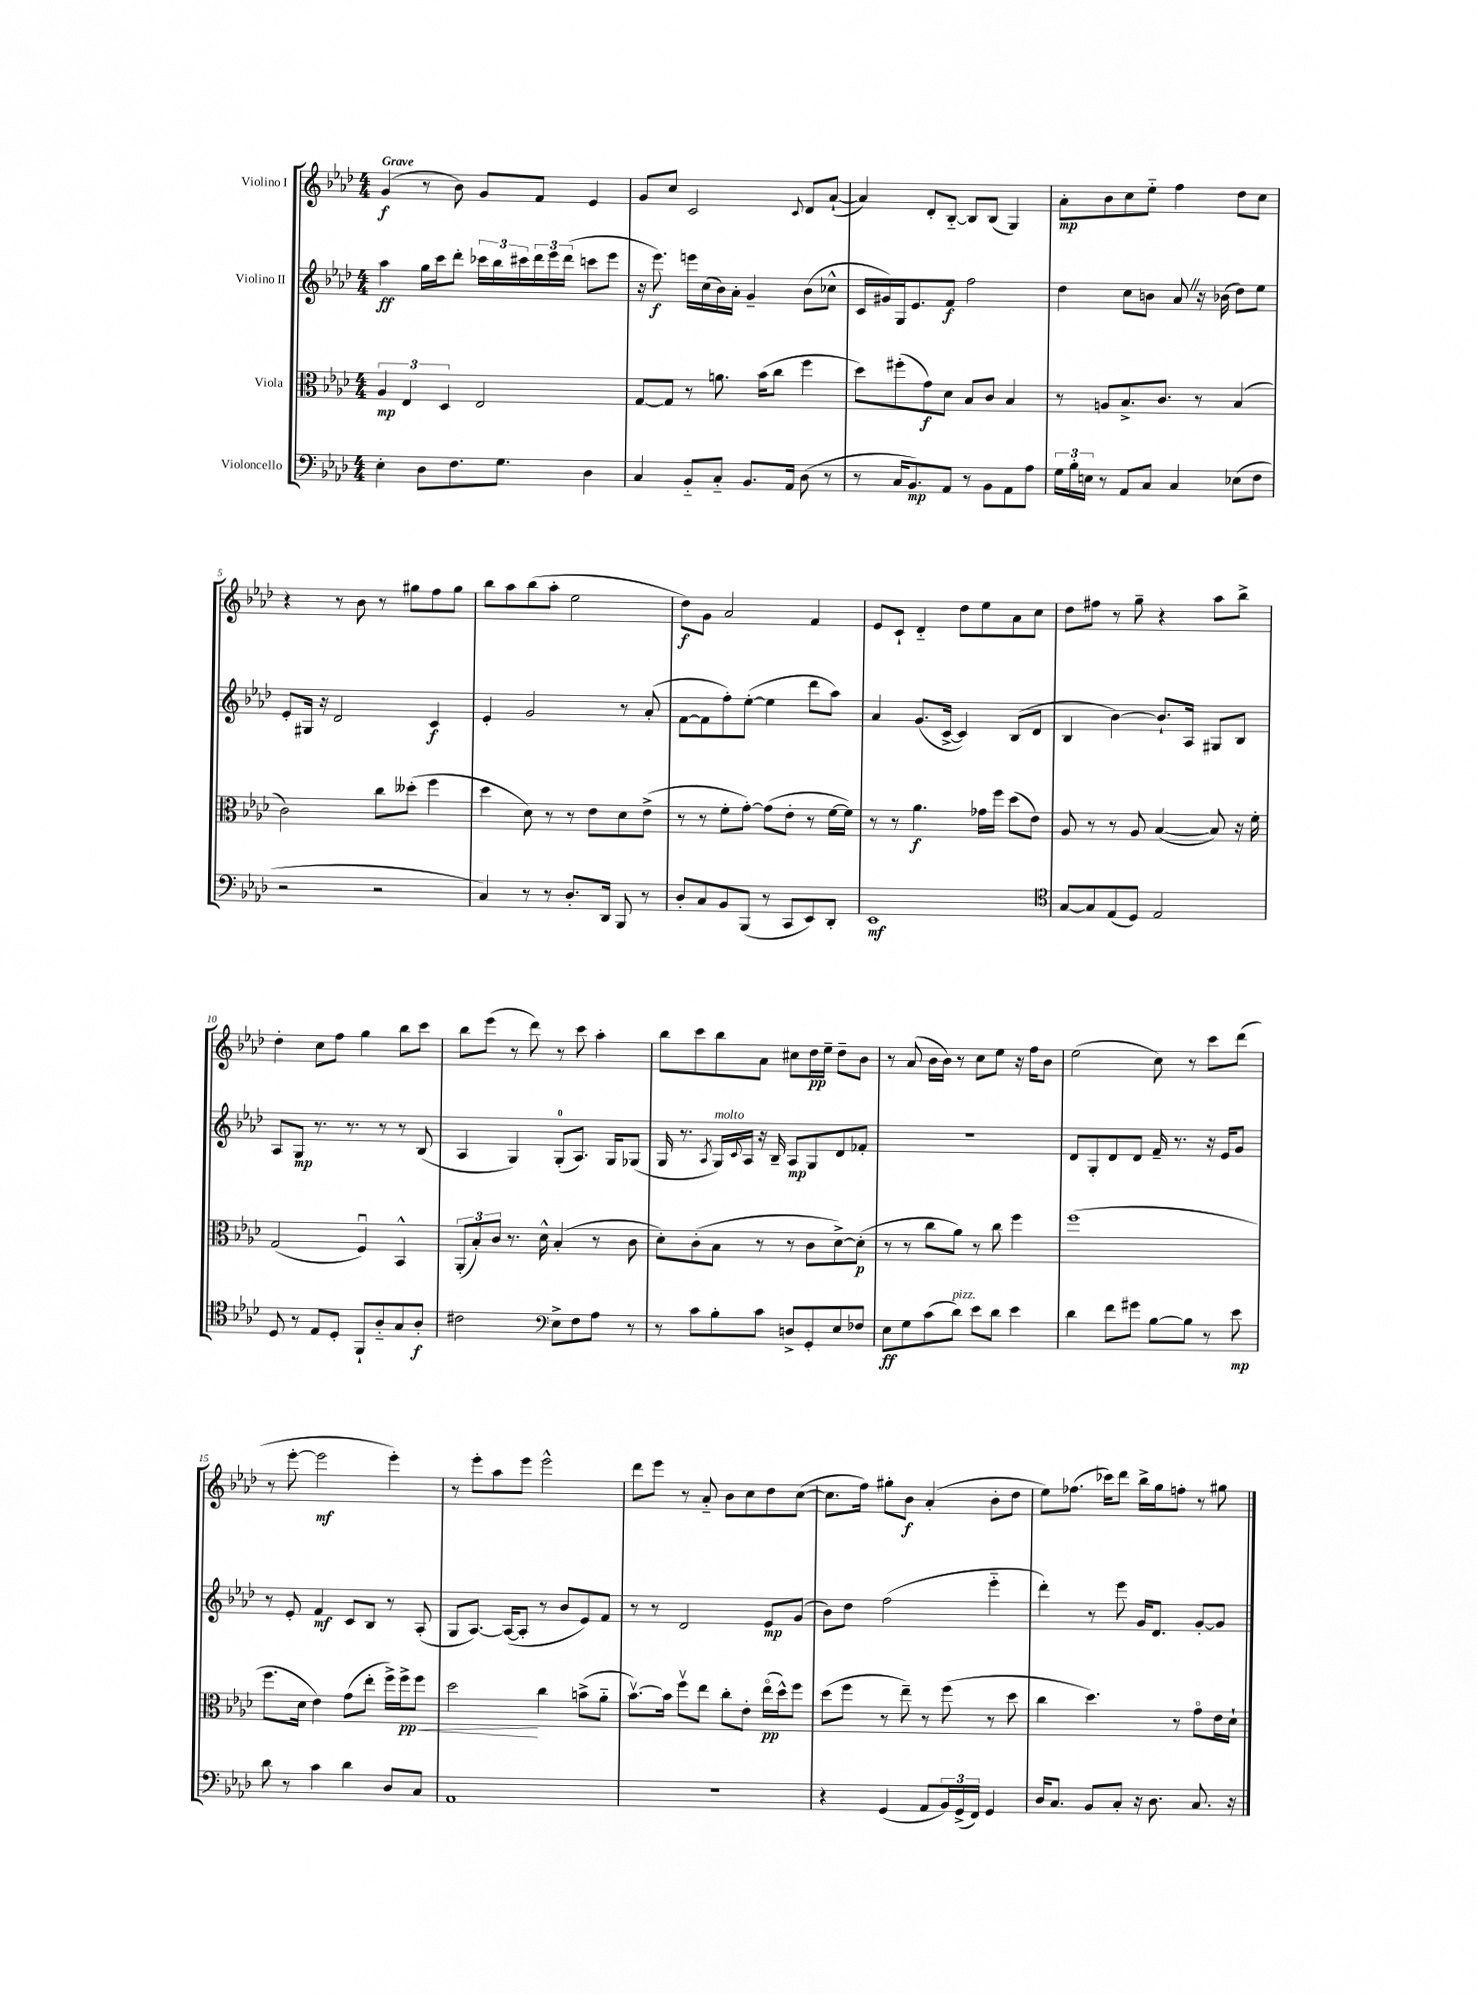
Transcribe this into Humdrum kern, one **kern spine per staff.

**kern	**kern	**kern	**kern
*staff4	*staff3	*staff2	*staff1
*clefF4	*clefC3	*clefG2	*clefG2
*k[b-e-a-d-]	*k[b-e-a-d-]	*k[b-e-a-d-]	*k[b-e-a-d-]
*M4/4	*M4/4	*M4/4	*M4/4
4E-'	6A-	4aa-	(4g
.	6E-	.	.
8D-	.	16gg	8r
.	.	16ccc	.
.	6D-	.	.
8.F	.	8ddd-'	8b-)
.	2E-	24ccc-	8g
.	.	24bb-	.
8.G	.	.	.
.	.	24ccc#	.
.	.	24ddd-	8f
.	.	24eee-	.
.	.	(24ddd-	.
4D-	.	8ccc	4e-
.	.	8eee-	.
=	=	=	=
4C	[8G	16r	8g
.	.	8.eee-)	.
.	8G]	.	8cc
8BB-'~	8r	16eee	2c
.	.	(16cc	.
8C'~	8.a	16b-)	.
.	.	16a-'	.
8.BB-	.	4g~	.
.	(16b-	.	.
.	8cc	.	.
16AA-	.	.	.
.	.	.	8qqc
(8D-	4ff	(8b-	8d-
8r	.	8cc-^^	([8a-`
=	=	=	=
8r	8dd-)	16c	4a-])
.	.	16g#)	.
16C	(8ff#'	16G	.
8.BB-)	.	8.e-	.
.	8g)	.	8d-'
8AA-	8d-	8f	[8B-'~
8r	8B-	2ff	8B-]
8BB-	8c	.	(8B-
8AA-	4B-	.	4G)
8A-	.	.	.
=	=	=	=
24G	8r	4dd-	8a-'
24B-'	.	.	.
24E	.	.	.
8r	8A	.	8b-
8AA-	8.B-^	8cc	8cc
8C	.	8b	8ee-'~
.	8.c	.	.
4C	.	8a-	4ff
.	8r	16r	.
.	.	(16b-	.
(8E-	(4B-	8dd-)	8dd-
8F	.	8ee-	8cc
=	=	=	=
2r	2c)	8e-'	4r
.	.	16G#	.
.	.	16r	.
.	.	2d-	8r
.	.	.	8b-
2r	8cc	.	8r
.	(8dd--'	.	8gg#
.	4ff	4c	8ff
.	.	.	8gg#
=	=	=	=
4C)	4dd-	4e-'	8bb-
.	.	.	8aa-
8r	8d-)	2g	(8bb-
8r	8r	.	8aa-'
8.D-'	8r	.	2ee-
.	8e-	.	.
16DD-	.	.	.
8BBB-	8d-	8r	.
8r	(8e-^	(8a-'	.
=	=	=	=
8D-'	8r	[8f	8dd-)
8C	8r	8f]	8g
8BB-	8f'	8ff')	2a-
(8BBB-	[8g')	([8ee-'	.
8r	(8g]	4ee-]	.
8CC	8e-'	.	.
8EE-)	8r	8ddd-	4f
8DD-'	[16f	8aa-)	.
.	16f])	.	.
=	=	=	=
1EE-	8r	4a-	8e-
.	8r	.	8c`
.	4.a-	(8.g	4d-'~
.	.	[16c^	.
.	.	4c])	8dd-
.	16g-	.	8ee-
.	16ff	.	.
.	(8dd-	(8B-	8a-
.	8e-)	8d-	8cc
=	=	=	=
*clefC4	*	*	*
[8G	8A-	4B-	8dd-
8G]	8r	.	8ff#
(8E-	8r	[4b-)	8r
8D-)	8A-	.	8gg~
2E-	([4B-	8.b-`]	4r
.	.	16A-	.
.	8B-])	8G#	8aa-
.	16r	8B-	8bb-^
.	16f'	.	.
=	=	=	=
8D-	(2G	8A-	4dd-'
8r	.	8G	.
8E-	.	8.r	8cc
8D-'	.	.	8ff
.	.	8.r	.
8FF`	4Fu)	.	4gg
8A-'~	.	8r	.
8G	4BB-^^	8r	8bb-
8A-'	.	(8B-	8ccc
=	=	=	=
2c#	(12AA-'	4A-	8bb-
.	12B-')	.	.
.	.	.	(8eee-
.	12c	.	.
.	8.r	4G)	8r
.	.	.	8ddd-)
.	16d-^^	.	.
*clefF4	*	*	*
8E-^	(4B-'	(8G'	8r
8F	.	8.A-)	8ccc
8A-	8r	.	4aa-'
.	.	16G	.
8r	8c	(8G-	.
=	=	=	=
8r	8d-')	16G	8bb-
.	.	8.r	.
8c	(8c'	.	8ccc
.	.	8qA-	.
8B-'	8B-	16G)	8bb-
.	.	8qqc	.
.	.	16A-	.
8c	8r	16r	8a-
.	.	16B-~	.
8D^	8r	8A-	8cc#
8GG'	8c	8G	16dd-
.	.	.	16ee-~
8E-	[8d-^)	8d-	8dd-~
8F-	(8d-']	8f-'	8b-
=	=	=	=
8E-	8r	1r	8r
8G	8r	.	(8a-
(8c	8cc	.	16b-
.	.	.	16b-)
8d-)	8a-)	.	8r
8e-	8r	.	8cc
8d-	8cc	.	8ee-
4e-	4ff	.	16r
.	.	.	16ff
.	.	.	8b-
=	=	=	=
4d-	(1ff	8d-	(2ee-
.	.	8G'	.
8f	.	8d-	.
8g#	.	8d-	.
[8B-	.	16f~	8cc)
.	.	8.r	.
8B-]	.	.	8r
8r	.	16r	8ccc
.	.	16e-	.
8e-	.	8g	(8ddd-
=	=	=	=
8d-	8.ff	8r	8r
8r	.	8e-'	[8eee-'
.	16d-	.	.
4c	4e-)	4f	2eee-]
4d-	(8g	8c	.
.	8ee-'	8B-	.
8D-	16ff^)	8r	4eee-')
.	16ff^	.	.
8C	8ff	(8A-'	.
=	=	=	=
1AA-	2dd-	8G	8r
.	.	[8.A-)	8eee-'
.	.	.	8aa-
.	.	(16A-_	.
.	.	8A-']	8eee-
.	4cc	8r	2eee-^^
.	.	8b-	.
.	(8b^	8e-)	.
.	8a-'~	8f	.
=	=	=	=
1r	[8.b-v)	8r	8ddd-
.	.	8r	8eee-
.	16b-]	.	.
.	8ffv	2d-	8r
.	8ee-	.	8a-'~
.	8cc'	.	8b-
.	8e-'	.	8cc
.	(16ee-o	8e-	8dd-
.	16dd-^^)	.	.
.	8ff	(8g	([8cc
=	=	=	=
4r	(8dd-	8b-)	8.cc]
.	8ff	8dd-	.
.	.	.	16ff)
(4GG	8r	(2ff	8gg#'
.	8ee-~)	.	8b-
8AA-	8r	.	(4a-'
24BB-)	(8ff	.	.
(24GG^	.	.	.
24FF)	.	.	.
4GG	8r	4eee-'~	8b-'
.	8dd-	.	8dd-
=	=	=	=
16D-	4cc	4ddd-')	8ee-)
8.C	.	.	.
.	.	.	(8.ff-
8BB-	4.dd-)	8r	.
.	.	.	16ccc-)
8C'	.	8eee-	8ddd-
16r	.	16g	16bb-^
8.D-	.	8.d-	16gg
.	8r	.	8ff'
8.C	8go	[8g'	8r
.	16e-	8g]	8gg#
16r	16d-`	.	.
==	==	==	==
*-	*-	*-	*-
